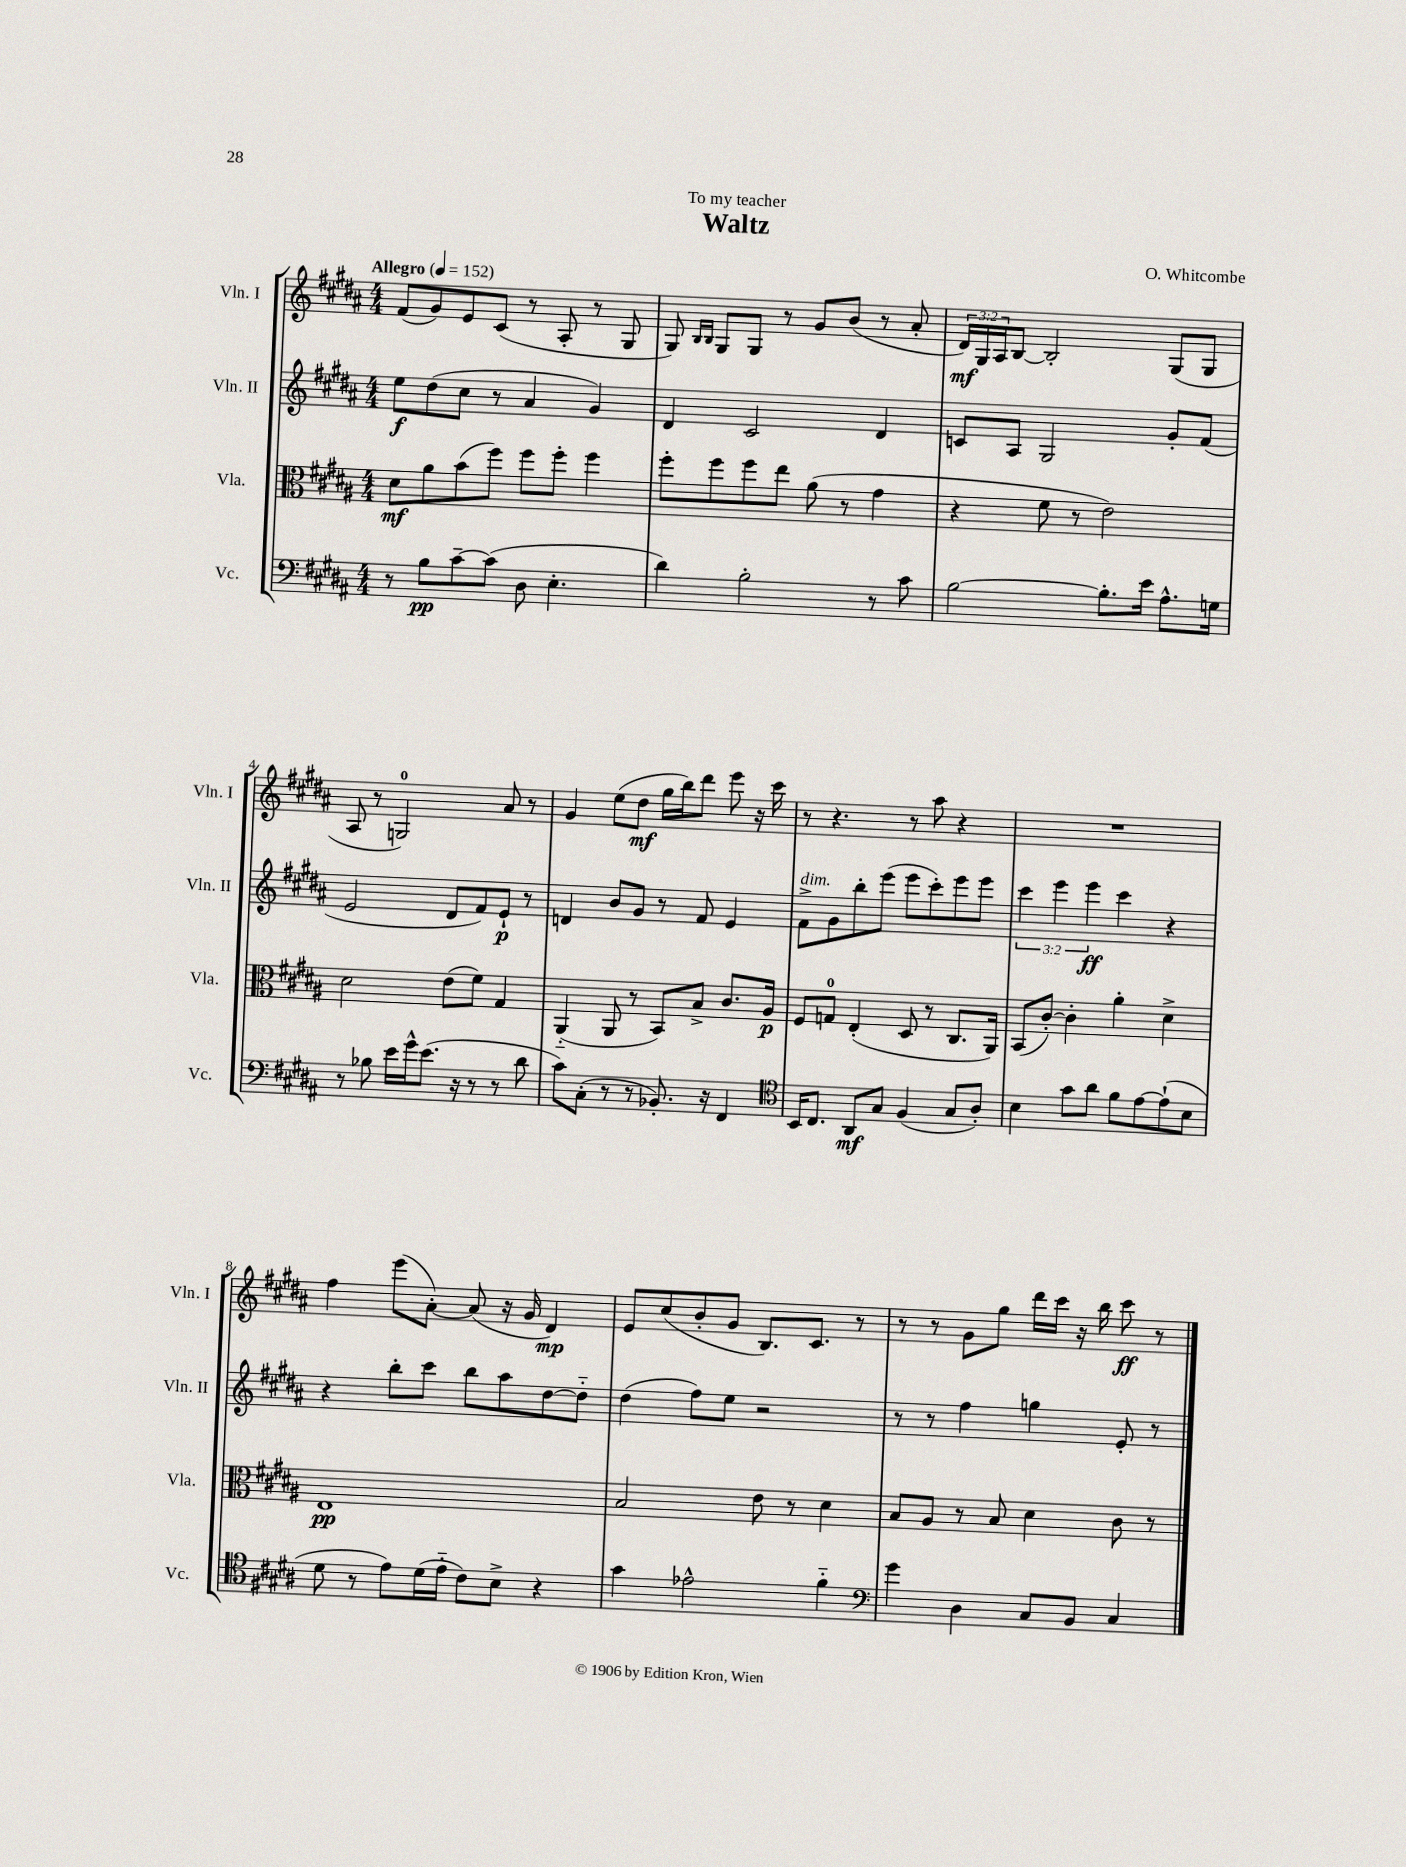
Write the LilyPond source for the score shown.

\header { title = "Waltz" composer = "O. Whitcombe" dedication = "To my teacher" }
<<
\new StaffGroup <<
\new Staff = "s0" \with { instrumentName = "Vln. I" shortInstrumentName = "Vln. I" } {
    \clef treble \key b \major \numericTimeSignature \time 4/4 \override Staff.TupletNumber.text = #tuplet-number::calc-fraction-text \tempo "Allegro" 4 = 152
    fis'8( gis'8) e'8 cis'8( r8 ais8-. r8 gis8 |
    gis8) \grace { b16 b16 } gis8 gis8 r8 gis'8 b'8( r8 ais'8-. |
    \tuplet 3/2 { dis'16\mf) gis16 ais16 } b8~ b2-. gis8( gis8 |
    ais8 r8 g2-0) ais'8 r8 |
    gis'4 e''8( dis''8\mf gis''16 b''16) dis'''8 e'''8 r16 cis'''16 |
    r8 r4. r8 ais''8 r4 |
    R1 |
    fis''4 e'''8( ais'8~-.) ais'8( r16 gis'16 dis'4\mp) |
    e'8 cis''8( b'8-. gis'8 b8.) cis'8. r8 |
    r8 r8 gis'8 gis''8 dis'''16 cis'''16 r16 b''16 cis'''8\ff r8 \bar "|." |
}
\new Staff = "s1" \with { instrumentName = "Vln. II" shortInstrumentName = "Vln. II" } {
    \clef treble \key b \major \numericTimeSignature \time 4/4 \override Staff.TupletNumber.text = #tuplet-number::calc-fraction-text
    e''8\f dis''8( cis''8 r8 ais'4 gis'4) |
    dis'4 cis'2 dis'4 |
    c'8 ais8 gis2 gis'8-. fis'8( |
    e'2 dis'8 fis'8) e'8-!\p r8 |
    d'4 b'8 gis'8 r8 fis'8 e'4 |
    fis'8->^\markup { \italic "dim." } gis'8 b''8-. e'''8( e'''8 cis'''8-.) e'''8 e'''8 |
    \tuplet 3/2 { cis'''4 e'''4 e'''4\ff } cis'''4 r4 |
    r4 b''8-. cis'''8 b''8 ais''8 dis''8~ dis''8-_ |
    dis''4( fis''8) e''8 r2 |
    r8 r8 fis''4 g''4 e'8-. r8 \bar "|." |
}
\new Staff = "s2" \with { instrumentName = "Vla." shortInstrumentName = "Vla." } {
    \clef alto \key b \major \numericTimeSignature \time 4/4
    dis'8\mf ais'8 b'8( fis''8) fis''8 fis''8-. fis''4 |
    fis''8-. fis''8 fis''8 e''8 ais'8( r8 gis'4 |
    r4 fis'8 r8 e'2) |
    dis'2 e'8( fis'8) gis4 |
    ais,4-_( ais,8 r8 b,8) b8-> cis'8. ais16\p |
    fis8 g8-0 e4-.( dis8 r8 cis8. ais,16) |
    b,8( cis'8~-.) cis'4-. ais'4-. dis'4-> |
    e1\pp |
    b2 e'8 r8 dis'4 |
    b8 ais8 r8 b8 dis'4 cis'8 r8 \bar "|." |
}
\new Staff = "s3" \with { instrumentName = "Vc." shortInstrumentName = "Vc." } {
    \clef bass \key b \major \numericTimeSignature \time 4/4
    r8 b8\pp cis'8~-- cis'8( dis8 e4.-. |
    dis'4) b2-. r8 cis'8 |
    b2~ b8.-. e'16 ais8.-^ g16 |
    r8 bes8 e'16 gis'16-^ e'8.( r16 r8 r8 dis'8 |
    cis'8) cis8-.( r8 r8 bes,8.-.) r16 fis,4 |
    \clef tenor b,16 cis8. ais,8\mf gis8 fis4( gis8 ais8-.) |
    b4 gis'8 ais'8 fis'8 e'8~ e'8-!( b8 |
    dis'8 r8 e'8) dis'16( e'16-_ cis'8) b8-> r4 |
    gis'4 ees'2-^ fis'4-_ |
    \clef bass gis'4 dis4 cis8 b,8 cis4 \bar "|." |
}
>>
>>
